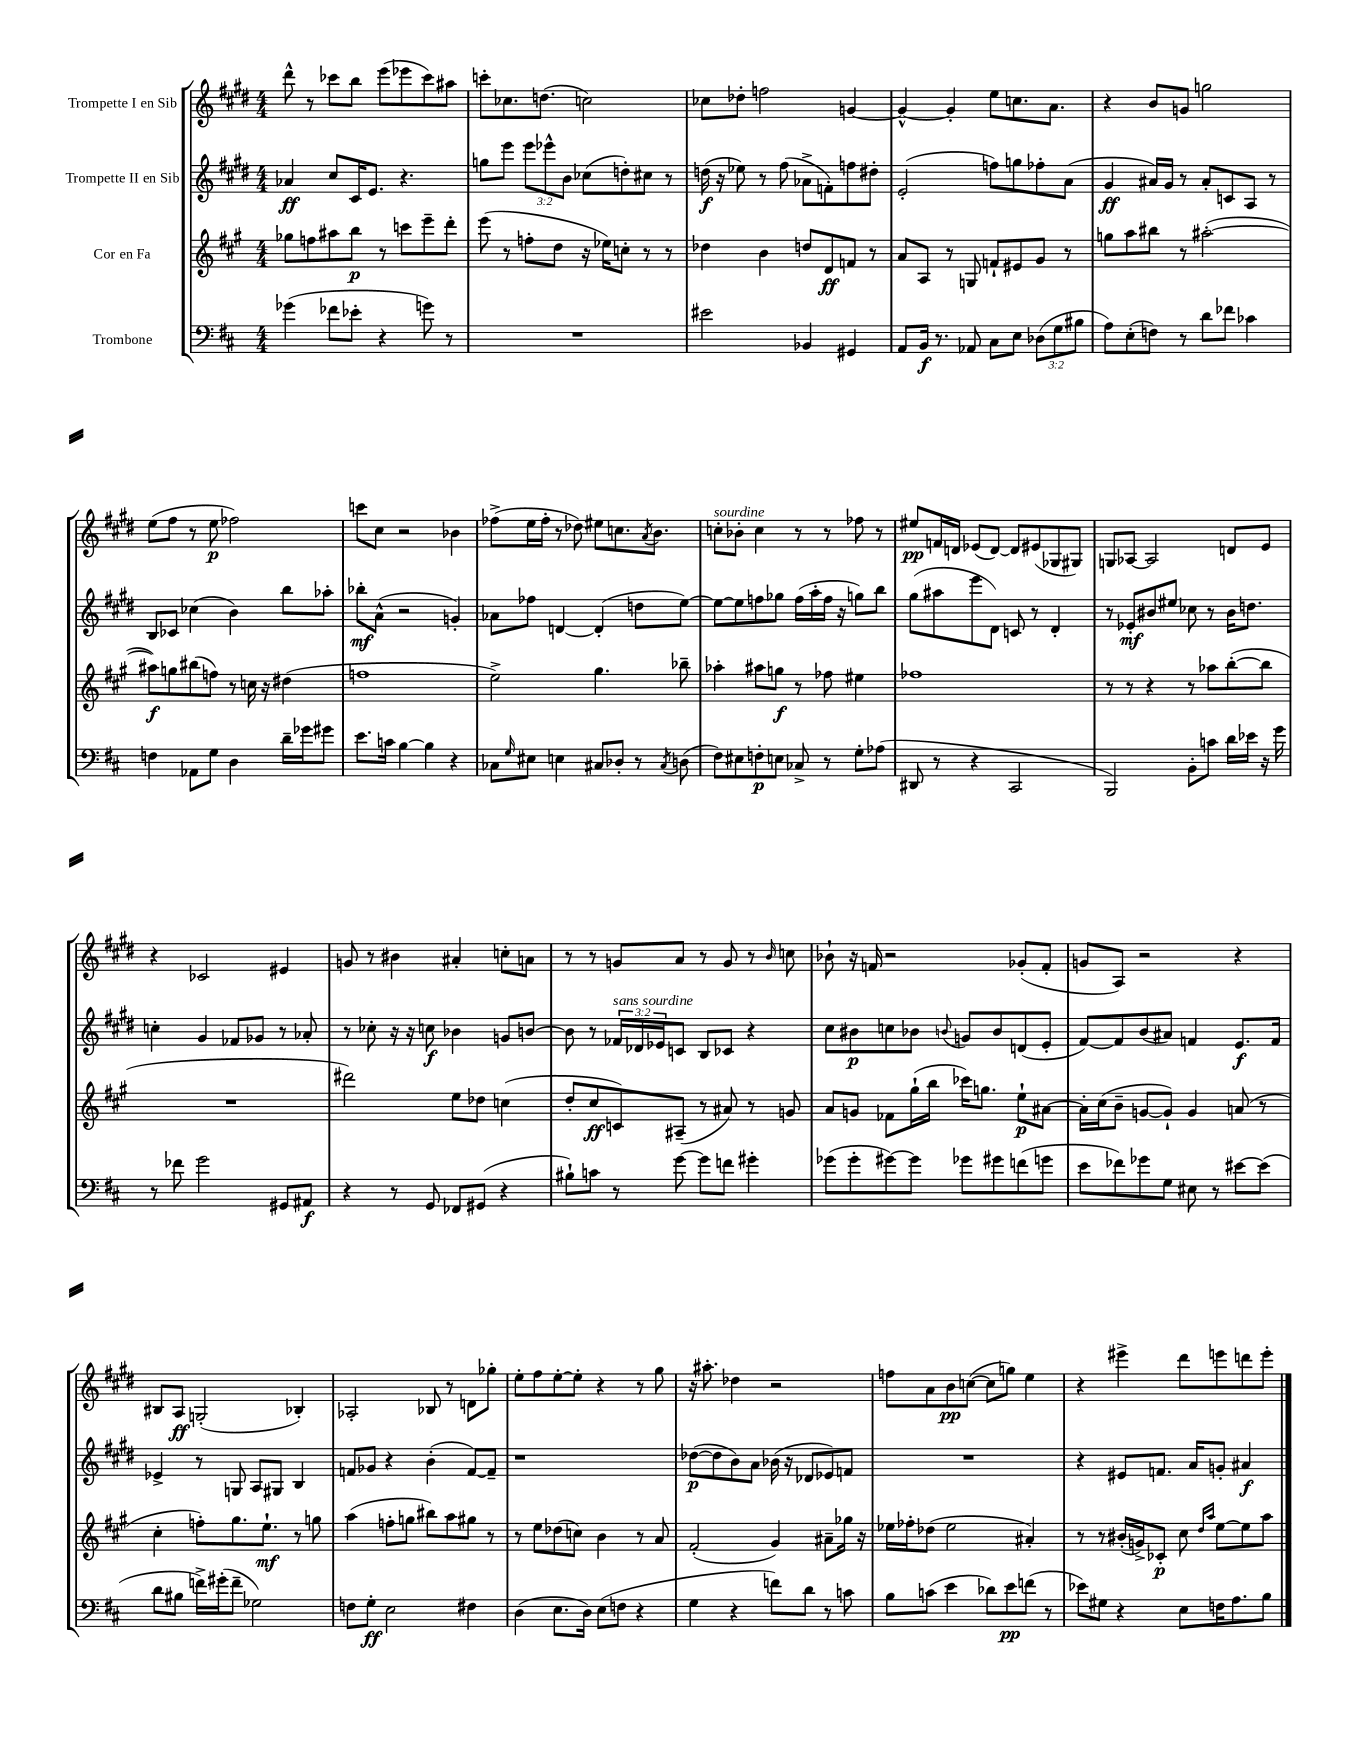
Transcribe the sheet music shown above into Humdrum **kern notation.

**kern	**kern	**kern	**kern
*staff4	*staff3	*staff2	*staff1
*clefF4	*clefG2	*clefG2	*clefG2
*k[f#c#]	*k[f#c#g#]	*k[f#c#g#d#]	*k[f#c#g#d#]
*M4/4	*M4/4	*M4/4	*M4/4
(4g-\	8gg-\L	4a-/	8ddd#^^\
.	8ff\	.	8r
8f-\L	8aa#\	8cc#/L	8ccc-\L
8e-'\J	8bb\J	16c#/K	8bb\J
.	.	8.e/J	.
4r	8r	.	(8eee\L
.	8ccc\L	4.r	8eee-\
8g\)	8eee~\	.	8ccc-\)
8r	8ddd'\J	.	8aa#\J
=	=	=	=
1r	(8eee\	8gg\L	8ccc'\L
.	8r	8eee\J	8.cc-\
.	8ff'\L	12eee\L	.
.	.	.	(8.dd\J
.	.	12eee-^^\	.
.	8dd\J	.	.
.	.	12b\J	.
.	16r	(8cc-\L	2cc\)
.	16ee-\LK)	.	.
.	8cc'\J	8dd'\)	.
.	8r	8cc#\J	.
.	8r	8r	.
=	=	=	=
2e#\	4dd-\	(16dd\	8cc-\L
.	.	16r	.
.	.	8ee-\)	8dd-'\J
.	4b\	8r	2ff\
.	.	(8ff#\	.
4BB-/	8dd/L	8a-^\L	.
.	8d/	8f'\)	.
4GG#/	8f/J	8ff\	[4g/
.	8r	8dd#'\J	.
=	=	=	=
8AA/L	8a/L	(2e'/	4g^^/_
16BB/Jk	8A/J	.	.
8.r	.	.	.
.	8r	.	4g'/]
8AA-/	8G/	.	.
8C#\L	8f`/L	8ff\L)	8ee\L
8E\J	8e#/	8gg\	8.cc\
(12D-\L	8g#/J	8ff-'\	.
.	.	.	8.a\J
12G\	.	.	.
.	8r	(8a\J	.
12B#\J	.	.	.
=	=	=	=
8A\L)	8gg\L	4g#/	4r
(8E'\	8aa\	.	.
8F\J)	8bb#\J	16a#/LL)	8b/L
.	.	16g#/JJ	.
8r	8r	8r	8g/J
8d\L	([2aa#'\	8a#'/L	2gg\
8f-\J	.	8c/	.
4c-\	.	8A/J	.
.	.	8r	.
=	=	=	=
4F\	8aa#\]L)	8B/L	(8ee\L
.	8gg\	8c-/J	8ff#\J
8AA-\L	(8bb#\	(4cc-\	8r
8G\J	8ff\J)	.	8ee\
4D\	8r	4b\)	2ff-\)
.	16cc\	.	.
.	16r	.	.
16d~\LL	(4dd#\	8bb\L	.
16g-\J	.	.	.
8g#\J	.	8aa-'\J	.
=	=	=	=
8.e\L	1ff	8bb-'\L	8ccc\L
.	.	(8a^^\J	8cc#\J
16c\Jk	.	.	.
[4B\	.	2r	2r
4B\]	.	.	.
4r	.	4g'/)	4b-\
=	=	=	=
8C-\L	2ee^\)	8a-\L	(8ff-^\L
16qqG/	.	.	.
8E#\J	.	8ff-\J	16ee\L
.	.	.	16ff-'\JJ
4E\	.	[4d/	8r
.	.	.	8dd-\)
8C#/L	4.gg#\	(4d'/]	8ee#\L
8D-'/J	.	.	8.cc\
8r	.	8dd\L	.
.	.	.	8qa/
.	.	.	8.b\J
8qC#/	.	.	.
(8D\	8bb-~\	[8ee\J)	.
=	=	=	=
8F#\L)	4aa-'\	8ee\_L	8cc'\L
8E#\	.	8ee\]	8b-'\J
8F'\	8aa#\L	8ff\	4cc\
8E\J	8gg\J	8gg-\J	.
8C-^/	8r	(16ff\LL	8r
.	.	16aa'\	.
8r	8ff-\	16ff\JJ	8r
.	.	16r	.
8G'\L	4ee#\	8gg\L)	8ff-\
(8A-\J	.	8bb\J	8r
=	=	=	=
8DD#/	1ff-	(8gg#\L	8ee#/L
8r	.	8aa#\	16f/L
.	.	.	16d/JJ
4r	.	8eee\	(8e-/L
.	.	8d#\J)	[8d/J)
2CC#/	.	8c/	8d/]L
.	.	8r	(8e#/
.	.	4d#'/	8G-/
.	.	.	8G#/J)
=	=	=	=
2BBB/)	8r	8r	8G/L
.	8r	8e-'/L	[8A-/J
.	4r	8b#/	2A-/]
.	.	8ee#/J	.
8BB'\L	8r	8cc-\	.
8c\J	8aa-\L	8r	.
16d\LL	([8bb'\	16b#\LK	8d/L
16e-\JJ	.	8.dd\J	.
16r	8bb\]J	.	8e/J
16g\	.	.	.
=	=	=	=
8r	1r	4cc'\	4r
8f-\	.	.	.
2g\	.	4g#/	2c-/
.	.	8f-/L	.
.	.	8g-/J	.
8GG#/L	.	8r	4e#/
8AA#/J	.	8a-'/	.
=	=	=	=
4r	2ddd#\)	8r	8g/
.	.	8cc-'\	8r
8r	.	16r	4b#\
.	.	16r	.
8GG/	.	8cc\	.
8FF-/L	8ee\L	4b-\	4a#'/
(8GG#/J	8dd-\J	.	.
4r	(4cc\	8g/L	8cc'\L
.	.	[8b/J	8a\J
=	=	=	=
8B#`\L)	8dd'/L	8b\]	8r
8c\J	8cc#/	8r	8r
8r	8c/)	24f-/LL	8g/L
.	.	24d-/	.
.	.	24e-/J	.
[8g\	(8A#~/J	8c/J	8a/J
8g\]L	8r	8B/L	8r
8f\J	8a#/)	8c-/J	8g/
4g#'\	8r	4r	8r
.	.	.	16qqb/
.	8g/	.	8cc\
=	=	=	=
(8g-\L	8a/L	8cc#\L	8b-`\
8g-'\	8g/J	8b#\	16r
.	.	.	16f/
[8g#\)	8f-\L	8cc\	2r
8g#\]J	(16gg#`\L	8b-\J	.
.	16bb\JJ	.	.
.	.	8qqb/	.
8g-\L	16ccc-\LK)	8g/L	.
.	8.gg\J	.	.
8g#\	.	8b/	.
(8f\	8ee`\L	(8d/	(8g-'/L
8g\J	[8a#\J	8e'/J	8f'/J
=	=	=	=
8e\L	16a#'\]LL	[8f#/L)	8g/L
.	(16cc#\J	.	.
8f-\)	8b~\J	8f#/]	8A/J)
8g-\	[8g/L	(8b/	2r
8G\J	8g`/]J)	8a#/J)	.
8E#\	4g/	4f/	.
8r	.	.	.
[8e#\L	(8a/	8.e/L	4r
(8e#\]J	8r	.	.
.	.	16f/Jk	.
=	=	=	=
8d\L	4cc#'\	4e-^/	8B#/L
8B#\J	.	.	8A/J
16f^\LL)	8ff'\L)	8r	(2G'/
(16g#'\J	.	.	.
8f~\J	8.gg#\	8G/	.
2G-\)	.	8A/L	.
.	8.ee`\J	.	.
.	.	8G#/J	.
.	8r	4B/	4B-'/)
.	8gg\	.	.
=	=	=	=
8F\L	(4aa\	8f/L	2A-'/
8G'\J	.	8g-/J	.
2E\	8ff'\L	4r	.
.	8gg\J	.	.
.	8bb#\L)	(4b'\	8B-/
.	8aa\	.	8r
4F#\	8gg#\J	[8f/L)	8d\L
.	8r	8f~/]J	8gg-'\J
=	=	=	=
(4D\	8r	1r	8ee'\L
.	8ee\L	.	8ff#\
8.E\L	(8dd-\	.	[8ee'\
.	8cc\J)	.	8ee'\]J
16D\Jk)	.	.	.
(8E\L	4b\	.	4r
8F\J	.	.	.
4r	8r	.	8r
.	8a/	.	8gg#\
=	=	=	=
4G\	(2f#'/	([8dd-\L	16r
.	.	.	8.aa#'\
.	.	8dd-\]	.
4r	.	8b\)	4dd-\
.	.	8a\J	.
8f\L)	4g#/)	(16b-\	2r
.	.	16r	.
8d\J	.	8d-/L	.
8r	8a#~\L	8e-/)	.
8c\	16gg-\Jk	8f/J	.
.	16r	.	.
=	=	=	=
8B\L	16ee-\LL	1r	8ff\L
.	16ff-'\J	.	.
(8c\J	(8dd-\J	.	8a\
4e\	2ee-\	.	8b\
.	.	.	([8cc\J
8d-\L)	.	.	8cc\]L
8e\	.	.	8gg\J)
(8f\J	4a#'/)	.	4ee\
8r	.	.	.
=	=	=	=
8e-\L)	8r	4r	4r
8G#\J	8r	.	.
4r	(16b#'/LL	8e#/L	4eee#^\
.	16g^/J)	.	.
.	8c-'/J	8.f/J	.
8E\L	8cc#\	.	8ddd#\L
.	.	16a/LK	.
.	16qqdd/LL	.	.
.	16qqaa/JJ	.	.
16F\K	[8ee\L	8g'/J	8eee\
8.A\	.	.	.
.	8ee\]	4a#/	8ddd\
8B\J	8aa\J	.	8eee'\J
==	==	==	==
*-	*-	*-	*-
